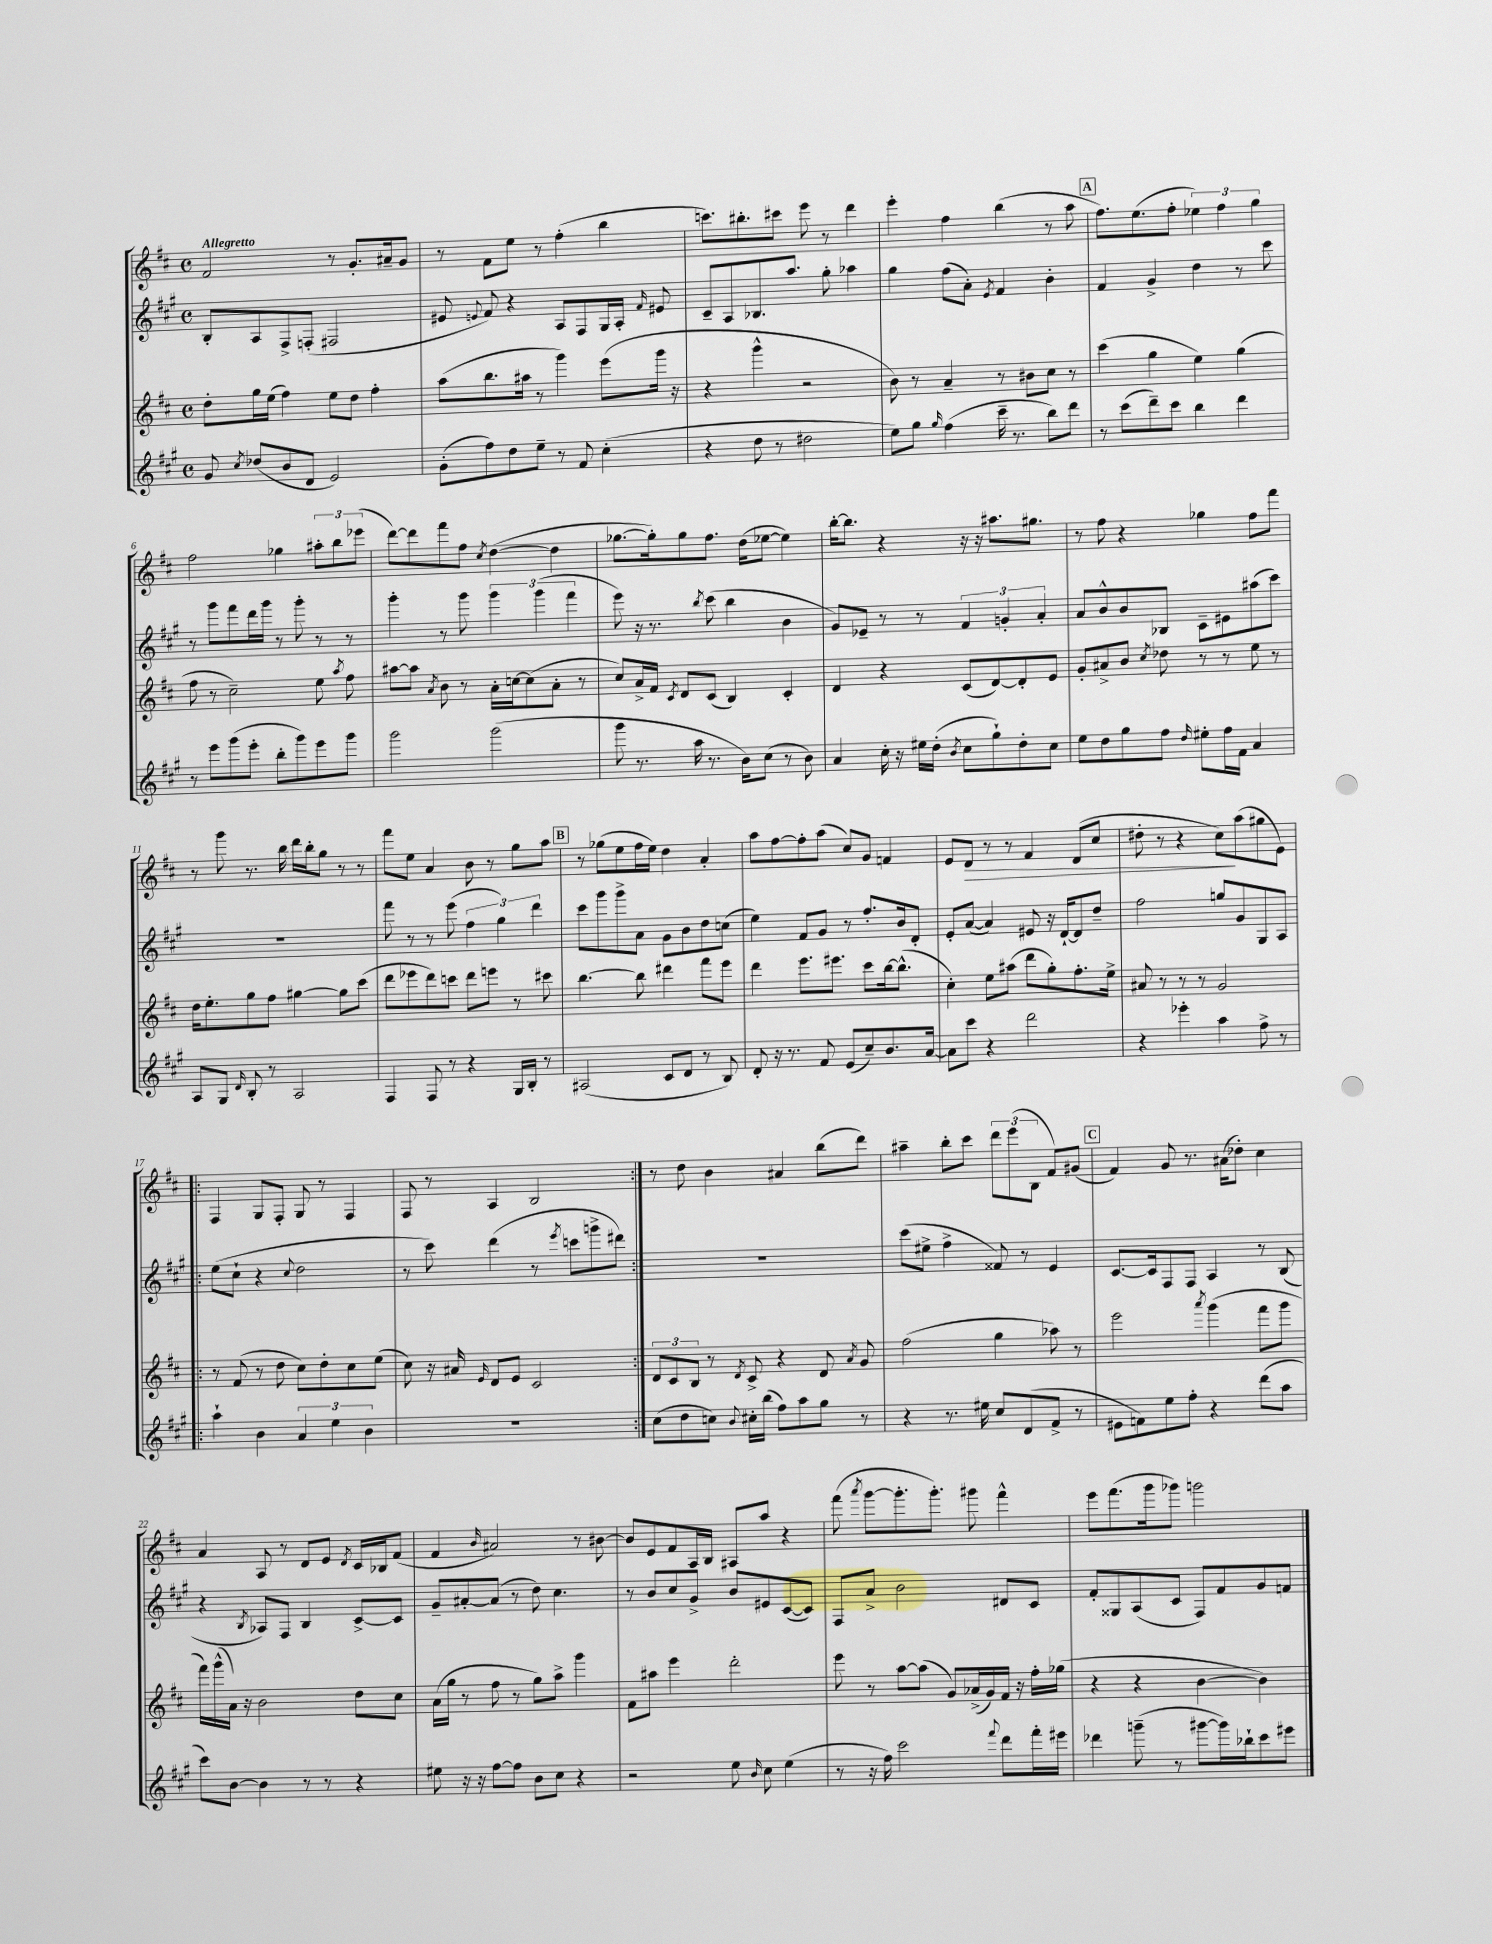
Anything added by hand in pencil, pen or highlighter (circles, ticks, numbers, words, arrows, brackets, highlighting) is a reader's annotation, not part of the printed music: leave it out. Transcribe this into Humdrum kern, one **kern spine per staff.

**kern	**kern	**kern	**kern
*staff4	*staff3	*staff2	*staff1
*clefG2	*clefG2	*clefG2	*clefG2
*k[f#c#g#]	*k[f#c#]	*k[f#c#g#]	*k[f#c#]
*M4/4	*M4/4	*M4/4	*M4/4
*met(c)	*met(c)	*met(c)	*met(c)
8g#/	8dd'\L	8B'/L	2f#/
8qcc#/	.	.	.
(8dd-/L	16gg\L	8A/	.
.	(16ee\JJ	.	.
8b/	4ff#\)	8F#^/	.
8d/J	.	(8F'/J	.
2e/)	8ee\L	2F#/	8r
.	8dd\J	.	8.g'/L
.	4ff#'\	.	.
.	.	.	16a#~/k
.	.	.	8g/J
=	=	=	=
(8g#'\L	(8aa\L	8e#/	8r
.	.	8qqe/	.
8ff#\)	8.bb\	8f#/)	8f#\L
8dd\	.	4r	8ee\J
.	16aa#\Jk	.	.
8ee~\J	8r	.	8r
8r	4ggg\)	8A/L	(4ff#'\
8f#/	.	8F#/	.
(4cc#'\	(8eee\L	16G#/L	4bb\
.	.	16A'/JJ	.
.	.	16qqf#/	.
.	16ggg\Jk	8e#/	.
.	16r	.	.
=	=	=	=
4r	4r	8c#~/L	8.ccc\L)
.	.	8A/	.
.	.	.	8.bb#'\
8dd\	4ggg^^\	8.B-/	.
8r	.	.	8ccc#\J
.	.	8.aa/J	.
2dd#\	2r	.	8eee\
.	.	8gg#'\	8r
.	.	4aa-\	4ddd\
=	=	=	=
8ee\L)	8b\)	4gg#\	4eee'\
8gg#\J	8r	.	.
16qqgg#/	.	.	.
(4ff#\	4a~/	(8ff#\L	4ff#\
.	.	8a'\J)	.
.	.	8qe/	.
16ccc#~\	8r	4f#/	(4bb\
8.r	.	.	.
.	8b#\L	.	.
8bb\L)	8cc#\J	4b'\	8r
8ddd\J	8r	.	8aa\
=	=	=	=
8r	(4ccc#\	4f#/	8.ff#\L)
(8ccc#\L	.	.	.
.	.	.	(8.ee\
8ddd~\)	4gg\	4g#^/	.
8ccc#\J	.	.	8ff#'\J
4bb\	4ee\)	4dd\	6ee-\)
.	.	.	6ff#\
4ddd\	(4gg\	8r	.
.	.	.	6gg\
.	.	8ccc#\	.
=	=	=	=
8r	8ff#\	8r	2ff#\
8eee\L	8r	8ggg#\L	.
(8ggg#\	2cc#~\)	8fff#\	.
8eee'\J	.	16ddd\L	.
.	.	16ggg#\JJ	.
8bb'\L	.	8r	4gg-\
8ggg#\)	.	8ggg#'\	.
8eee\	8ee\	8r	12aa#'\L
.	.	.	12bb\
.	8qaa/	.	.
8ggg#\J	8ff#\	8r	.
.	.	.	(12eee-\J
=	=	=	=
2ggg#\	[8aa#\L	4ggg#'\	[8ddd\L)
.	8aa#\]J	.	8ddd\]
.	8qa/	.	.
.	8b\	8r	8fff#\
.	8r	8ggg#\	8ff#\J
.	.	.	8qcc#/
(2ggg#\	16a'\LL	6ggg#\	([4dd\
.	[16cc\J	.	.
.	(8cc\]	.	.
.	.	(6ggg#\	.
.	8a'\J	.	4dd\]
.	.	6fff#\	.
.	8r	.	.
=	=	=	=
8ggg#\	8cc#/L)	8eee\)	[8.gg-\L
8.r	16a^/L	16r	.
.	16f#/JJ	8.r	16gg-'\]k)
.	8qc#/	.	.
.	8d/L	.	8gg-\
16aa\	.	.	.
.	.	8qbb/	.
8.r	(8c#/J	(8ccc#\	8.ff#\J
.	4B/)	4bb\	.
16b\LK)	.	.	(16dd\LK
(8cc#\J	.	.	[8ee-\J
8r	4c#'/	4b\	4ee-\])
8b\)	.	.	.
=	=	=	=
4a/	4d/	8g#/L)	[16bb'\LK
.	.	.	8.bb\]J
.	.	8e-~/J	.
16cc#'\	4r	8r	4r
16r	.	.	.
16ee#\LL	.	8r	.
(16dd'\JJ	.	.	.
8qb/	.	.	.
8cc#\L	(8c#/L	6f#/	16r
.	.	.	16r
8gg#`\)	[8d/)	.	8.aa#\L
.	.	6g'/	.
8dd'\	8d'/]	.	.
.	.	.	8.gg#\J
.	.	6a'/	.
8cc#\J	8e/J	.	.
=	=	=	=
8ee\L	8g'/L	8a/L	8r
8dd\	8a#^/	8b^^/	8ff#\
8gg#\	8b/J	8b/	4r
.	8qcc#/	.	.
8ff#\J	8dd-\	8B-/J	.
16qqdd/	.	.	.
8ee#'\L	8r	8c#~\L	4gg-\
16ff#\L	8r	8e#\	.
16f#\JJ	.	.	.
4a/	8ee\	(8aa#\	8ff#\L
.	8r	8ccc#\J)	8fff#\J
=	=	=	=
8A/L	16dd\LK	1r	8r
.	8.ee'\	.	.
8G#/J	.	.	8ggg\
16qqd/	.	.	.
8B'/	8gg\	.	8.r
8r	8ff#\J	.	.
.	.	.	16bb\
2A/	[4gg#\	.	16ddd\LL
.	.	.	16bb'\J
.	.	.	8gg\J
.	8gg#\]L	.	8r
.	(8ccc#\J	.	8r
=	=	=	=
4F#/	8ddd\L	8fff#\	8fff#\L
.	8eee-\	8r	8ee\J
8F#/	8ddd\)	8r	4a/
8r	8ccc\J	(8eee\	.
4r	8ddd\L	6ff#\	8b\
.	8eee\J	.	8r
.	.	6gg#\)	.
16G#/LL	8r	.	8gg\L
16B'/JJ	.	.	.
.	.	6ddd\	.
8r	8ccc#\	.	8aa\J
=	=	=	=
(2A#/	[4.bb\	8ccc#\L	8r
.	.	8ggg#\	(8gg-\L
.	.	8ggg#^\	8ee\
.	8bb\]	8a\J	16ff#\L
.	.	.	16ee\JJ)
8c#/L	4ddd#\	8g#\L	4dd\
8d/J	.	8b\	.
8r	8fff#\L	8dd\	4a'/
8B/)	8eee\J	(8cc\J	.
=	=	=	=
8d'/	4ddd\	4ee\)	8aa\L
16r	.	.	[8ff#\
8.r	.	.	.
.	8.eee\L	8f#/L	8ff#'\]
8f#/	.	8g#/J	(8aa\J
.	8.eee#\J	.	.
(8e/L	.	8r	8cc#/L)
8cc#~/)	8ccc#\L	8.ff#'/L	8g/J
8.b/	[16bb\k	.	4f/
.	(8.bb^^\]J	16b/k	.
.	.	8d'/J	.
[16a/Jk	.	.	.
=	=	=	=
8a\]L	4cc#'\)	8e'/L	8e/L
8ccc#\J	.	([8a/J	8d/J
4r	8ee\L	4a/])	8r
.	(8aa#\J	.	8r
2ddd\	8ddd\L	8e#/	4f#/
.	8gg'\)	16r	.
.	.	[16d`/LK	.
.	8.ff#'\	8d/]	(8d/L
.	.	8dd~/J	8cc#/J
.	16ee^\Jk	.	.
=	=	=	=
4r	8a#/	2ff#\	8dd#'\
.	8r	.	8r
4eee-'\	8r	.	4r
.	8r	.	.
4aa\	2g/	8gg/L	8cc#\L)
.	.	8g#/	(8aa\
8ff#^\	.	8G#/	8gg#\
8r	.	8A/J	8e\J)
=!|:	=!|:	=!|:	=!|:
4aa`\	8r	(8ee\L	4F#/
.	(8f#/	8cc#`\J	.
4b\	8r	4r	8G/L
.	8dd\	.	8F#'/J
.	.	8qqcc#/	.
6a/	8cc#\L)	2dd\	8G/
.	8dd'\	.	8r
6ee\	.	.	.
.	8cc#\	.	4F#/
6b\	.	.	.
.	(8ee\J	.	.
=	=	=	=
1r	8cc#\)	8r	8F#/
.	16r	8ccc#\)	8r
.	16a#/	.	.
.	16qqe/	.	.
.	8d/L	(4ddd\	4A/
.	8e/J	.	.
.	2c#/	8r	2B/
.	.	8qeee/	.
.	.	8ccc\L	.
.	.	8ggg^\	.
.	.	8ddd#\J)	.
=:|!	=:|!	=:|!	=:|!
(8cc#\L	12d/L	1r	8r
.	12c#/	.	.
8dd\	.	.	8dd\
.	12B/J	.	.
8cc\J)	8r	.	4b\
8qqb/	8qd/	.	.
16cc#'\LL	8c#^/	.	.
(16bb\JJ	.	.	.
8ff#\L)	4r	.	4a#/
8aa\	.	.	.
8gg#\J	8d/	.	(8bb\L
.	8qa/	.	.
8r	8g/	.	8ddd\J)
=	=	=	=
4r	(2ff#\	(8ccc#\L	4aa#~\
.	.	8ee#^\J	.
8.r	.	4ff#^\	8bb'\L
.	.	.	8ccc#\J
16ee#\	.	.	.
8cc#/L	4gg\	8f##/)	12ddd\L
.	.	.	(12eee\
(8d/	.	8r	.
.	.	.	12B\J
8f#^/J	8aa-\)	4e/	8f#/L)
8r	8r	.	(8g#/J
=	=	=	=
8e#\L	2eee\	[8.c#/L	4f#/)
8f\)	.	.	.
.	.	16c#/]k	.
8ee\	.	8F#/	8g/
8ff#'\J	.	8F#/J	8.r
.	8qaaa/	.	.
4r	(4ggg\	4A/	.
.	.	.	(16a#\LK
.	.	.	8dd-'\J)
(8ddd\L	8fff#\L	8r	4cc#\
8aa\J	8ggg\J	(8B/	.
=	=	=	=
8ccc#\L)	16fff#\LL)	4r	4a/
.	(16ggg^^\	.	.
[8b\J	16a\JJ)	.	.
.	16r	.	.
.	.	8qB/	.
4b\]	2b\	8A-/L)	8A/
.	.	8F#/J	8r
8r	.	4B/	8d/L
8r	.	.	8e/J
.	.	.	8qd/
4r	8dd\L	[8c#^/L	16c#/LL
.	.	.	16B-/J
.	8cc#\J	8c#/]J	(8f#/J
=	=	=	=
8ee#\	(16a\LL	8g#~/L	4f#/
.	16gg\JJ	.	.
16r	8r	[8a#'/	.
16r	.	.	.
.	.	.	16qqb/
[8ff#\L	8ff#\	(8a#/]J	2a#/)
8ff#\]J	8r	8r	.
8b\L	8gg\L)	8dd\)	.
8cc#\J	8aa^\J	4.cc#\	.
4r	4ggg\	.	8r
.	.	.	[8b#\
=	=	=	=
2r	8f#\L	8r	8b#/]L
.	8aa#\J	8b/L	8e/
.	4eee\	8cc#/	8f#/
.	.	8g#^/J	16A/L
.	.	.	16B/JJ
8ee\	2ddd'\	8b/L	8A#/L
16qqb/	.	.	.
8cc#\	.	8e#/	8aa/J
(4ee\	.	([8c#/	4r
.	.	8c#/]J)	.
=	=	=	=
8r	8eee\	8F#/L	(8fff#\
.	.	.	8qaaa/
16r	8r	8a^/J	[8ggg\L
16ff#\)	.	.	.
2ccc#\	[8aa\L	2b\	8.ggg'\]
.	(8aa\]J	.	.
.	.	.	8.ggg'\J)
.	8g/L)	.	.
.	(16a-^/L	.	8ggg#\
.	16g/)	.	.
8qqfff#/	.	.	.
8ddd\L	16f#/JJ	8d#/L	4fff#^^\
.	16r	.	.
16fff#'\L	16ff#'\LL	8c#/J	.
16eee#\JJ	(16gg-\JJ	.	.
=	=	=	=
4ddd-\	4r	8f#'/L	8eee\L
.	.	8G##/	(8.fff#\
(8ggg~\	4r	(8A/	.
.	.	.	16ggg\k
8r	.	8c#/J	8ggg-\J)
[8ggg#\L	[4b\	8F#/L)	2ggg\
16ggg#\]L)	.	8f#/	.
16bb-`\J	.	.	.
8ccc#\	4b\])	8g#/	.
8eee#\J	.	8f/J	.
==	==	==	==
*-	*-	*-	*-
